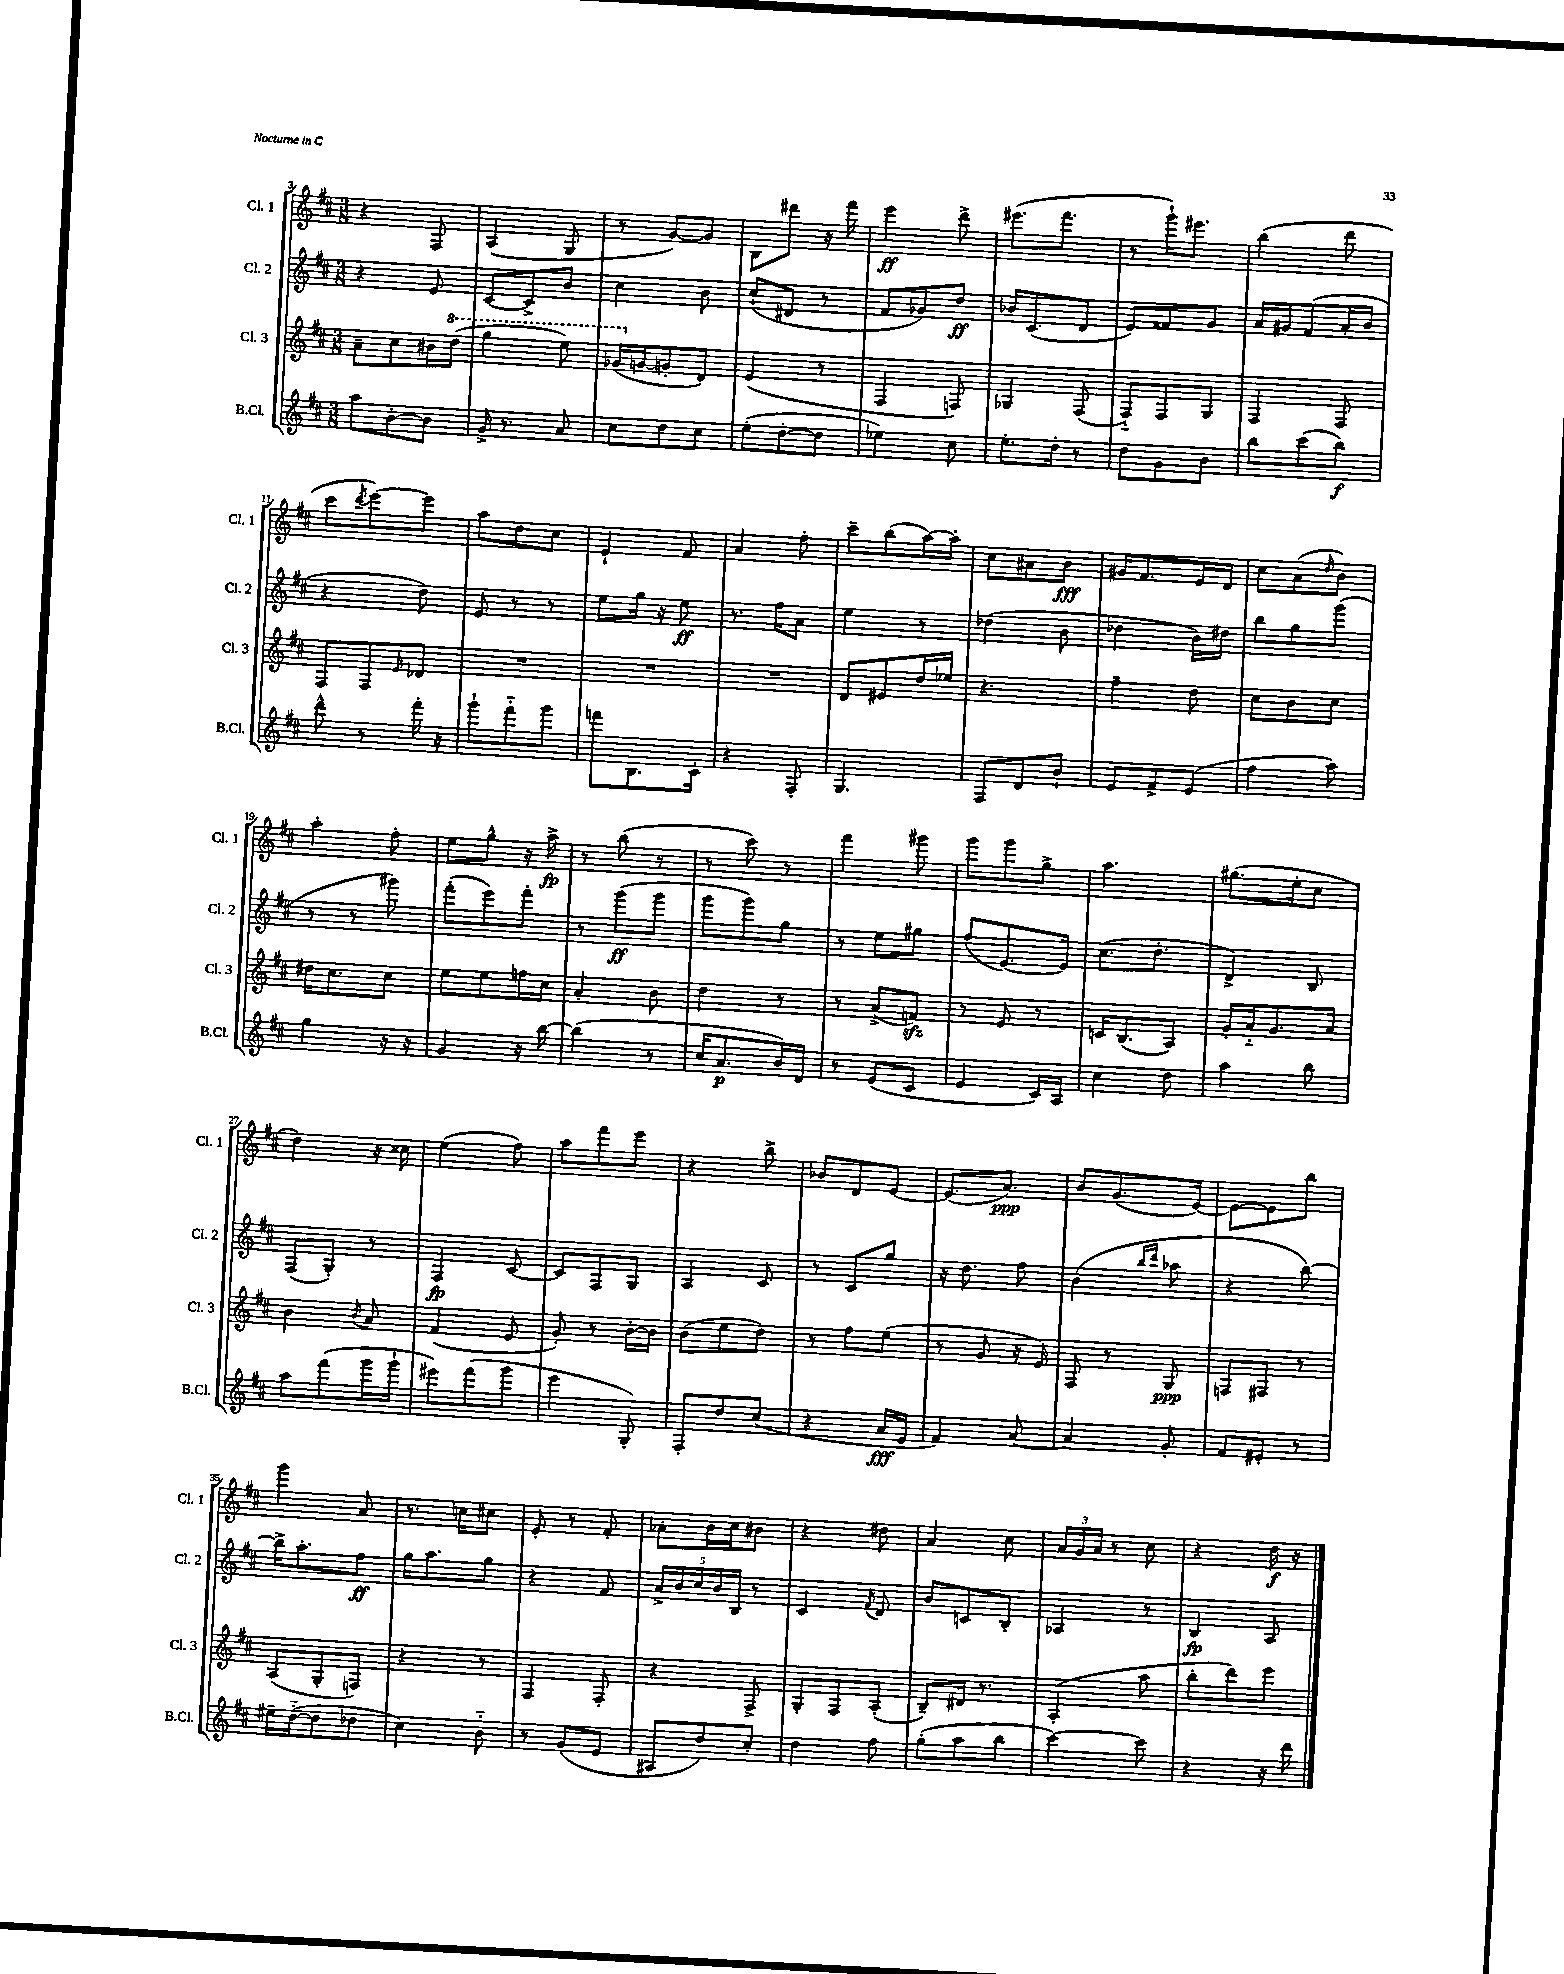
<<
\new StaffGroup <<
\new Staff = "s0" \with { instrumentName = "Cl. 1" shortInstrumentName = "Cl. 1" } {
    \clef treble \key d \major \numericTimeSignature \time 3/8
    r4 fis8 |
    a4( g8 |
    r8 g'8~) g'8 |
    b8 dis'''8 r16 fis'''16 |
    e'''4\ff d'''8-> |
    eis'''8.( fis'''8. |
    r8 g'''16-!) eis'''8. |
    b''4( d'''8 |
    cis'''8 \acciaccatura { d'''8 } e'''8~) e'''8 |
    a''8 d''8 cis''8 |
    e'4-! fis'8 |
    a'4 fis''8-. |
    cis'''8-- b''8( a''16~) a''16-. |
    cis''8 ais'8 b'8\fff |
    gis'16 fis'8. e'16 d'16 |
    cis''8 a'8( \grace { d''16 } b'8) |
    a''4-. fis''8-. |
    e''8 g''8-^ r16 a''16->\fp |
    r8 b''8( r8 |
    r8 cis'''8) r8 |
    fis'''4 gis'''8 |
    g'''8 g'''8 g''8-> |
    a''4. |
    gis''8.( e''16-. cis''8 |
    d''4) r16 cisis''16 |
    e''4( fis''8) |
    a''8 fis'''8 e'''8 |
    r4 b''8-> |
    bes'8 d'8 e'8~ |
    e'8.( a'8.\ppp) |
    b'8 g'8.( e'16~) |
    e'8~ e'8 b''8 |
    g'''4 a'8 |
    r8. c''16 cis''8 |
    e'8-. r8 fis'8-. |
    aes'8-. b'16 cis''16 bis'8 |
    r4 dis''8 |
    a'4 cis''8 |
    \tuplet 3/2 { a'16 g'16 a'16 } r8 cis''8 |
    r4 d''16\f r16 \bar "|." |
}
\new Staff = "s1" \with { instrumentName = "Cl. 2" shortInstrumentName = "Cl. 2" } {
    \clef treble \key d \major \numericTimeSignature \time 3/8
    r4 e'8 |
    cis'8~ cis'8-> b'8 |
    cis''4 b'8 |
    cis''8-!( dis'8 r8 |
    fis'8 ges'8) d''8\ff |
    bes'16 cis'8.( d'8 |
    e'8) fisis'8 g'8 |
    a'16 gis'16 fis'8( a'16-. b'16 |
    r4 d''8) |
    e'8 r8 r8 |
    e''8 g''16 r16 e''8\ff |
    r8. fis''16 a'8 |
    e''4 r8 |
    des''4( b'8 |
    des''4 b'16) dis''16 |
    b''8 g''8 g'''8( |
    r8 r8 gis'''8) |
    fis'''8-.( e'''8) fis'''8-. |
    r8 g'''8\ff( g'''8 |
    g'''8 g'''8) g''8 |
    r8 e''8 gis''8 |
    fis''8( e'8.~) e'16 |
    cis''8.( d''8.-. |
    d'4->) b8 |
    fis8( g8-.) r8 |
    fis4\fp cis'8~ |
    cis'8 fis8 g8 |
    a4 cis'8 |
    r8 cis'8 g''8 |
    r16 d''8. fis''8 |
    b'4( \grace { b''16 d'''16 } aes''8 |
    r4 b''8~) |
    b''16-> a''8.-. fis''8\ff |
    g''16 a''8. g''8 |
    r4 fis'8 |
    \tuplet 5/4 { a'16-> b'16 cis''16 b'16 b16 } r8 |
    cis'4 \acciaccatura { fis'8 } d'8 |
    b'8 c'8 b8-. |
    aes4 r8 |
    b4\fp a8 \bar "|." |
}
\new Staff = "s2" \with { instrumentName = "Cl. 3" shortInstrumentName = "Cl. 3" } {
    \clef treble \key d \major \numericTimeSignature \time 3/8
    a'8-- cis''8 bis'16 \ottava #1 d'''16( |
    g'''4 e'''8) |
    ges''16( \ottava #0 g'!16~ g'!8-. d'8) |
    e'4( r8 |
    fis4 f8) |
    ges4 fis8( |
    fis8-_) fis8 g8 |
    fis4 fis8 |
    fis8 fis8 \grace { e'16 } des'8 |
    R4. |
    R4. |
    R4. |
    d'8 eis'8 d''16 ees''16 |
    r4. |
    fis''4-- d''8 |
    cis''8 b'8 cis''8 |
    dis''16 cis''8. cis''8 |
    e''8 e''8 f''16 cis''16 |
    a'4-. b'8 |
    d''4 r8 |
    r8 a'8->( f'8\sfz) |
    r8 e'8 r8 |
    c'16 b8.( a8) |
    g'16-. a'16-_ g'8. a'16 |
    b'4 \acciaccatura { b'8 } a'8 |
    fis'4( e'8 |
    g'8-.) r8 b'16~-. b'16 |
    b'8( e''8 d''8) |
    r8 fis''8 e''8( |
    r8 g'8 r16 e'16) |
    fis8 r8 g8\ppp |
    f8 fis8 r8 |
    a8( g8-. f8) |
    r4 r8 |
    fis4 fis8-. |
    r4 fis8-> |
    g8-. fis8 a8-.( |
    b8--) dis'16 r8. |
    a4-.( a''8 |
    b''8-. d'''8) e'''8 \bar "|." |
}
\new Staff = "s3" \with { instrumentName = "B.Cl." shortInstrumentName = "B.Cl." } {
    \clef treble \key d \major \numericTimeSignature \time 3/8
    a''8 b'8~-. b'8 |
    g'16-> r8. a'8 |
    cis''8 d''8 cis''8 |
    e''8-.( d''8~-. d''8 |
    ees''4) cis''8 |
    e''8.-. d''16-. r8 |
    d''8 g'8 b'8 |
    b''8 cis'''8( b''8\f) |
    d'''8-^ r8 fis'''16-. r16 |
    g'''8-! fis'''8-_ g'''8 |
    f'''8 b8. cis'16-. |
    r4 fis8-. |
    g4. |
    fis8 d'8 b'8-! |
    e'8 fis'8-> e'8( |
    fis''4 a''8) |
    g''4 r16 r16 |
    g'4 r16 b''16~ |
    b''4( r8 |
    cis''16 a'8.\p b'16) d'16 |
    r8 e'8( cis'8 |
    e'4 cis'16) a16 |
    cis''4 d''8 |
    a''4 b''8 |
    a''8 fis'''8( g'''16 g'''16-! |
    eis'''8) fis'''8( g'''8 |
    e'''4 g8-.) |
    fis8-. d''8 cis''8( |
    r4 a'16\fff e'16 |
    fis'4) a'8~ |
    a'4 g'8-. |
    fis'8 eis'8-. r8 |
    eis''16-- d''16~-_( d''8 des''8 |
    cis''4) b'8-_ |
    r8 g'8( e'8 |
    ais8 d''8) cis''8-. |
    d''4 fis''8 |
    g''8-.( a''8 b''8 |
    cis'''4~) cis'''8 |
    r4 r16 d'''16 \bar "|." |
}
>>
>>
\layout { \context { \Score currentBarNumber = #3 } }
